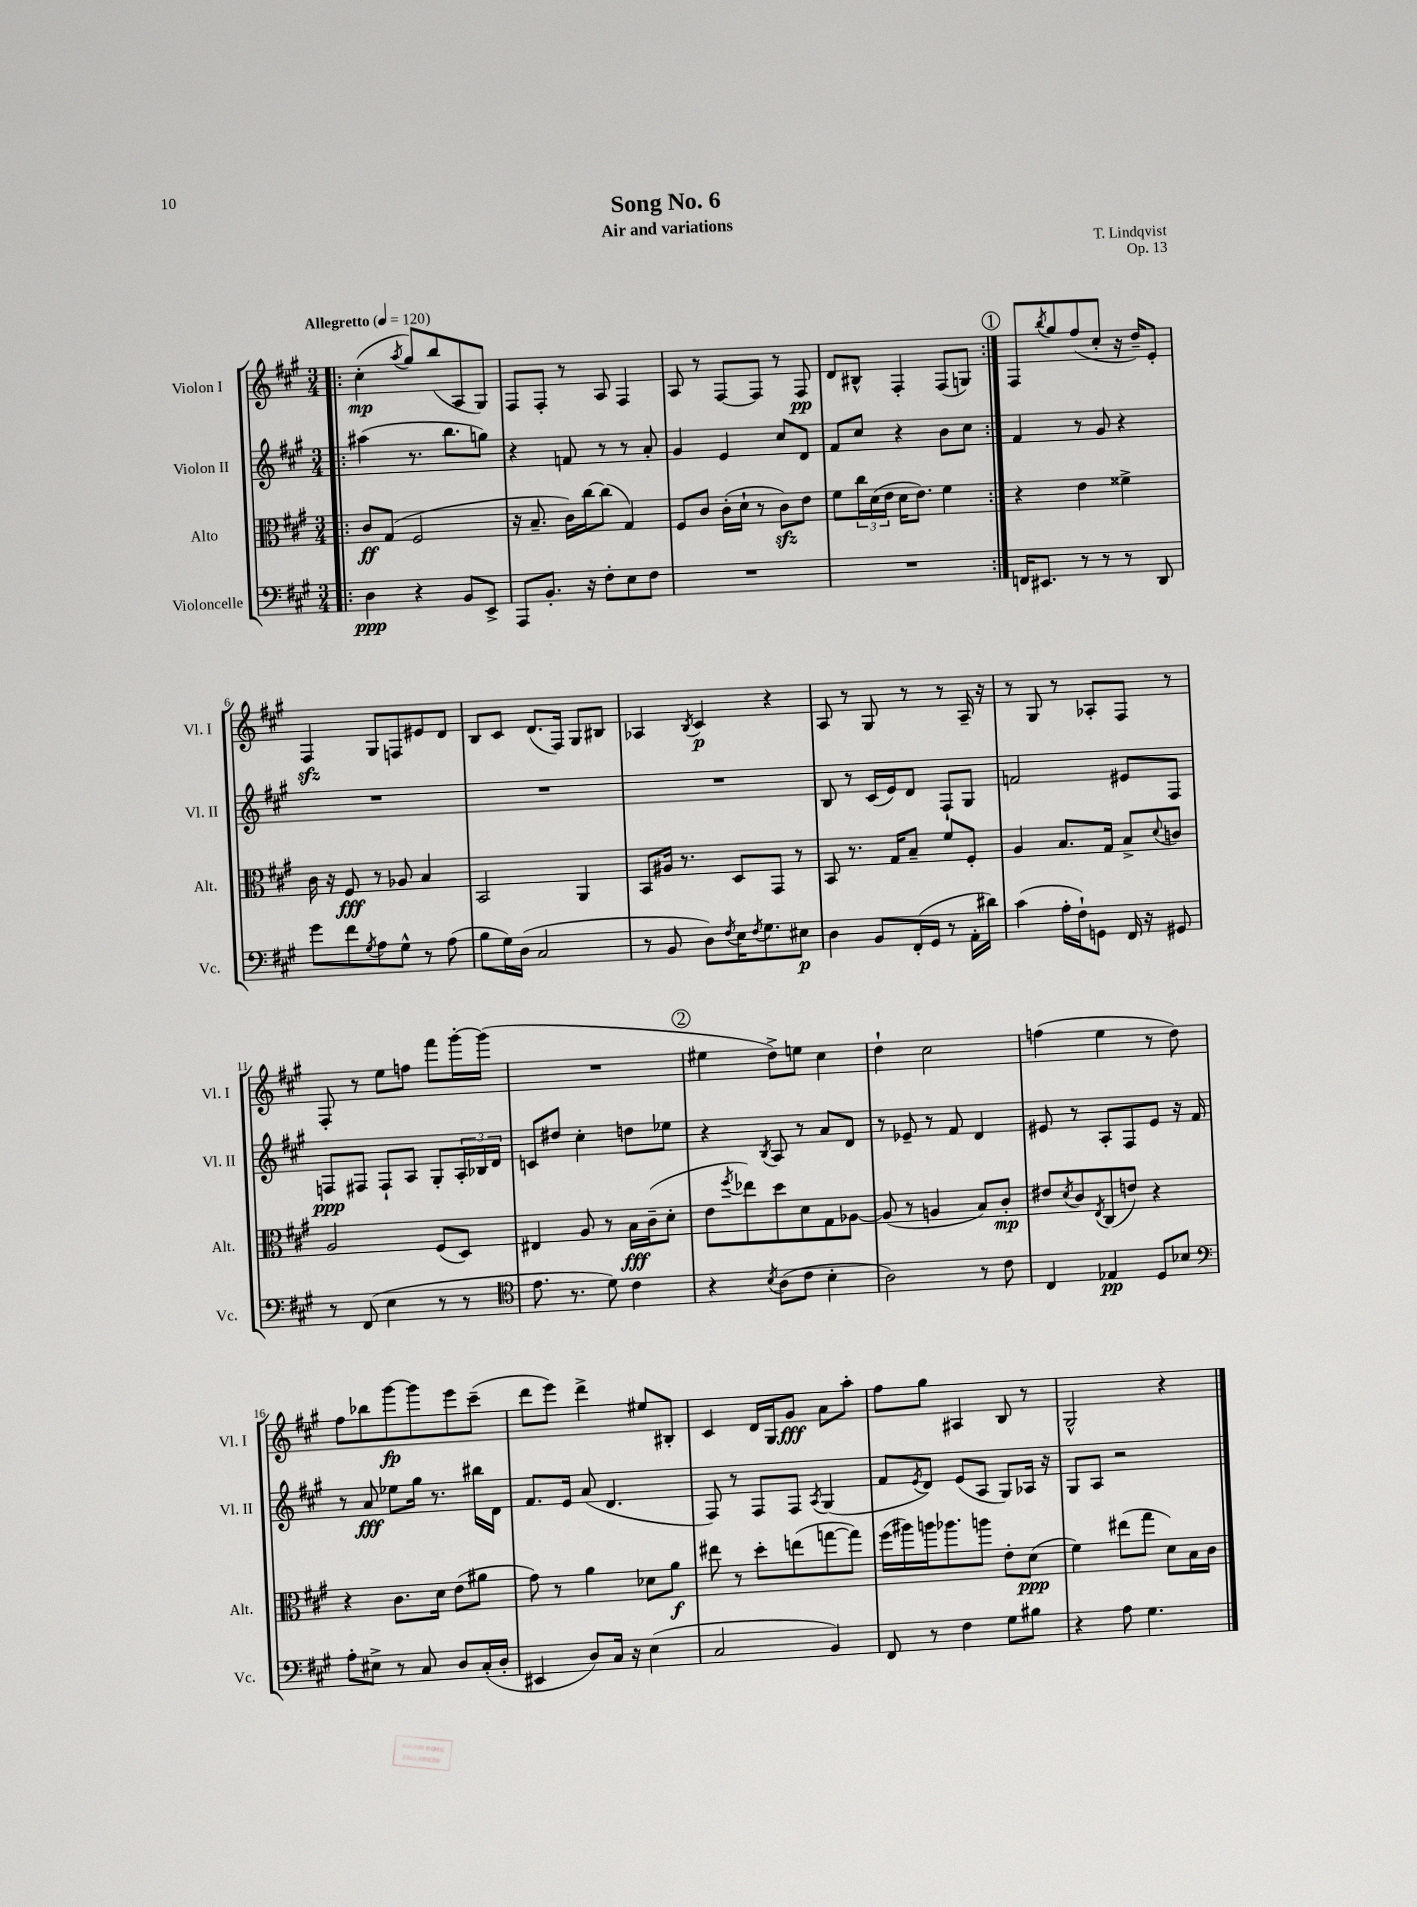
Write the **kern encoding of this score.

**kern	**dynam	**kern	**dynam	**kern	**dynam	**kern	**dynam
*part4	*part4	*part3	*part3	*part2	*part2	*part1	*part1
*staff4	*staff4	*staff3	*staff3	*staff2	*staff2	*staff1	*staff1
*I"Violoncelle	*	*I"Alto	*	*I"Violon II	*	*I"Violon I	*
*I'Vc.	*	*I'Alt.	*	*I'Vl. II	*	*I'Vl. I	*
*clefF4	*	*clefC3	*	*clefG2	*	*clefG2	*
*k[f#c#g#]	*	*k[f#c#g#]	*	*k[f#c#g#]	*	*k[f#c#g#]	*
*M3/4	*	*M3/4	*	*M3/4	*	*M3/4	*
*MM120	*	*MM120	*	*MM120	*	*MM120	*
=1!|:	=1!|:	=1!|:	=1!|:	=1!|:	=1!|:	=1!|:	=1!|:
!	!	!	!	!	!	!LO:TX:a:B:t=Allegretto	!
4D\	ppp	8c#/L	ff	(4aa#X\	.	(4cc#'\	mp
.	.	(8G#/J	.	.	.	.	.
.	.	.	.	.	.	8qaa/	.
4r	.	2F#/	.	8.r	.	8gg#/L)	.
.	.	.	.	.	.	(8bb/	.
.	.	.	.	8.bb\L	.	.	.
8BB/L	.	.	.	.	.	8A/	.
8EE^/J	.	.	.	8ggn\J)	.	8G#/J)	.
=2	=2	=2	=2	=2	=2	=2	=2
8AAA/L	.	16r	.	4r	.	8F#/L	.
.	.	8.B~/	.	.	.	.	.
8.BB'/J	.	.	.	.	.	8F#'/J	.
.	.	16c#\LL)	.	8fn/	.	8r	.
16r	.	[16cc#\J	.	.	.	.	.
8F#'\L	.	(8cc#\J]	.	8r	.	8A/	.
8E\	.	4G#/)	.	8r	.	4F#/	.
8F#\J	.	.	.	8a'/	.	.	.
=3	=3	=3	=3	=3	=3	=3	=3
2.r	.	8F#/L	.	4g#/	.	8A/	.
.	.	8c#/J	.	.	.	8r	.
.	.	(16c#'\LL	.	4e/	.	[8F#/L	.
.	.	16d`\JJ	.	.	.	.	.
.	.	8r	.	.	.	8F#/J]	.
.	.	8c#zz\L)	.	8cc#/L	.	8r	.
.	.	8e\J	.	8d/J	.	8F#/	pp
=4	=4	=4	=4	=4	=4	=4	=4
2.r	.	8f#\L	.	8f#/L	.	8d/L	.
.	.	24cc#\L	.	8cc#/J	.	8B#X^^/J	.
.	.	(24d\	.	.	.	.	.
.	.	24e\JJ	.	.	.	.	.
.	.	16d\KL	.	4r	.	4F#'/	.
.	.	8.e\J)	.	.	.	.	.
.	.	4f#\	.	8b\L	.	(8F#/L	.
.	.	.	.	8cc#\J	.	8Gn/J)	.
!!LO:REH:place=s1:t=1
=5:|!	=5:|!	=5:|!	=5:|!	=5:|!	=5:|!	=5:|!	=5:|!
16FFn/KL	.	4r	.	4f#/	.	8F#/L	.
8.EE#X/J	.	.	.	.	.	.	.
.	.	.	.	.	.	8qbb/	.
.	.	.	.	.	.	8gg#/	.
8r	.	4e\	.	8r	.	(8ff#/	.
8r	.	.	.	8g#/	.	8cc#'/J	.
8r	.	4f##X^\	.	4r	.	16r	.
.	.	.	.	.	.	16dd~/KL)	.
8DD/	.	.	.	.	.	8e'/J	.
!!LO:LB:g=z
=6	=6	=6	=6	=6	=6	=6	=6
8g#\L	.	16c#\	.	2.r	.	4F#zz/	.
.	.	16r	.	.	.	.	.
8f#\	.	8F#/	fff	.	.	.	.
8qG#/	.	.	.	.	.	.	.
8A\	.	8r	.	.	.	8G#/L	.
8G#^^\J	.	8A-X/	.	.	.	8Fn/	.
8r	.	4B/	.	.	.	8e#X/	.
(8A\	.	.	.	.	.	8d/J	.
=7	=7	=7	=7	=7	=7	=7	=7
8B\L	.	2BB/	.	2.r	.	8B/L	.
16G#\L)	.	.	.	.	.	8c#/J	.
(16D\JJ	.	.	.	.	.	.	.
2C#/	.	.	.	.	.	(8.d/L	.
.	.	.	.	.	.	16F#/Jk)	.
.	.	4AA/	.	.	.	8G#/L	.
.	.	.	.	.	.	8B#X/J	.
=8	=8	=8	=8	=8	=8	=8	=8
8r	.	8BB/L	.	2.r	.	4A-X/	.
8BB/	.	16A#X/Jk	.	.	.	.	.
.	.	8.r	.	.	.	.	.
.	.	.	.	.	.	8qB/	.
8D\L)	.	.	.	.	.	4c#/	p
8qF#/	.	.	.	.	.	.	.
16E\K	.	8D/L	.	.	.	.	.
8qF#/	.	.	.	.	.	.	.
8.G#\	.	.	.	.	.	.	.
.	.	8GG#/J	.	.	.	4r	.
8E#X\J	p	8r	.	.	.	.	.
=9	=9	=9	=9	=9	=9	=9	=9
4D\	.	8BB/	.	8B/	.	8A/	.
.	.	8.r	.	8r	.	8r	.
8BB/L	.	.	.	(16c#/LL	.	8G#/	.
.	.	16G#/KL	.	16e/J)	.	.	.
(16FF#'/L	.	8B~/J	.	8d/J	.	8r	.
16GG#/JJ	.	.	.	.	.	.	.
8r	.	8f#/L	.	8F#`/L	.	8r	.
16AA'\LL	.	8F#'/J	.	8G#/J	.	16A~/	.
16d#X\JJ)	.	.	.	.	.	16r	.
=10	=10	=10	=10	=10	=10	=10	=10
(4c#\	.	4A/	.	2fn/	.	8r	.
.	.	.	.	.	.	8G#/	.
16A'\LL	.	8.B/L	.	.	.	8r	.
16F#`\J)	.	.	.	.	.	.	.
8GGn\J	.	.	.	.	.	8A-X'/L	.
.	.	16G#/Jk	.	.	.	.	.
16FF#/	.	8B^/L	.	8e#X/L	.	8F#/J	.
16r	.	.	.	.	.	.	.
.	.	8qqd/	.	.	.	.	.
8GG#X/	.	8cn/J	.	8F#/J	.	8r	.
!!LO:LB:g=z
=11	=11	=11	=11	=11	=11	=11	=11
8r	.	2A/	.	8Fn/L	ppp	8F#'/	.
(8FF#/	.	.	.	8F#X/J	.	8r	.
4E\	.	.	.	8F#`/L	.	8ee\L	.
.	.	.	.	8A/J	.	8ffn\J	.
8r	.	(8F#/L	.	8G#'/L	.	8fff#\L	.
8r	.	8D/J)	.	24A'/L	.	[16ggg#'\L	.
.	.	.	.	24B-X/	.	.	.
.	.	.	.	.	.	(16ggg#\JJ]	.
.	.	.	.	24d/JJ	.	.	.
=12	=12	=12	=12	=12	=12	=12	=12
*clefC4	*	*	*	*	*	*	*
8.e\	.	4E#X/	.	8cn/L	.	2.r	.
.	.	.	.	8dd#X/J	.	.	.
8.r	.	.	.	.	.	.	.
.	.	8A/	.	4cc#'\	.	.	.
8d\)	.	8r	.	.	.	.	.
4c#\	.	16B\LL	fff	8ddn\L	.	.	.
.	.	(16c#~\J	.	.	.	.	.
.	.	8d'\J	.	8ee-X\J	.	.	.
!!LO:REH:place=s1:t=2
=13	=13	=13	=13	=13	=13	=13	=13
4r	.	8e\L	.	4r	.	4ee#X\	.
.	.	8qff#/	.	.	.	.	.
.	.	8ee-X\)	.	.	.	.	.
8qB/	.	.	.	8qB/	.	.	.
(8A\L	.	8dd\	.	8A/	.	8dd^\L)	.
8c#\J	.	8d\	.	8r	.	8een\J	.
4B'\	.	8G#\	.	8a/L	.	4cc#\	.
.	.	[8A-X\J	.	8d/J	.	.	.
=14	=14	=14	=14	=14	=14	=14	=14
2A\)	.	(8A-/]	.	8r	.	4dd`\	.
.	.	8r	.	8e-X~/	.	.	.
.	.	4An/	.	8r	.	2cc#\	.
.	.	.	.	8f#/	.	.	.
8r	.	8B/L)	.	4d/	.	.	.
8c#\	.	8c#'/J	mp	.	.	.	.
=15	=15	=15	=15	=15	=15	=15	=15
4C#/	.	8e#X/L	.	8e#X/	.	(4ffn\	.
.	.	8qd/	.	.	.	.	.
.	.	8c#/	.	8r	.	.	.
.	.	8qE/	.	.	.	.	.
4E-X/	pp	(8C#/	.	8A'/L	.	4ee\	.
.	.	8en/J)	.	8F#/	.	.	.
8D/L	.	4r	.	8e#/J	.	8r	.
8B-X/J	.	.	.	16r	.	8dd\)	.
.	.	.	.	16f#/	.	.	.
!!LO:LB:g=z
=16	=16	=16	=16	=16	=16	=16	=16
*clefF4	*	*	*	*	*	*	*
8A'\L	.	4r	.	8r	.	8ff#\L	.
8E#X^\J	.	.	.	8a/	fff	8bb-X\	.
8r	.	8.c#\L	.	8ee-X\L	.	[8ggg#\	fp
8C#/	.	.	.	16gg#\Jk	.	8ggg#\]	.
.	.	16d\Jk	.	8.r	.	.	.
8D/L	.	(8e\L	.	.	.	8eee\	.
(16C#'/L	.	8a#X\J	.	16bb#X\LL	.	(8ccc#~\J	.
16D'/JJ	.	.	.	16d\JJ	.	.	.
=17	=17	=17	=17	=17	=17	=17	=17
4EE#X/	.	8g#\)	.	8.f#/L	.	8ddd\L	.
.	.	8r	.	.	.	8eee\J)	.
.	.	.	.	16e/Jk	.	.	.
8D/L)	.	4a\	.	(8a/	.	4ddd^\	.
16C#/Jk	.	.	.	4.d/	.	.	.
16r	.	.	.	.	.	.	.
(4E\	.	8d-X\L	.	.	.	8ee#X/L	.
.	.	8a\J	f	.	.	8B#X'/J	.
=18	=18	=18	=18	=18	=18	=18	=18
2C#/	.	8ee#X\	.	8F#/)	.	4c#/	.
.	.	8r	.	8r	.	.	.
.	.	8dd'\L	.	8F#/L	.	16d/LL	.
.	.	.	.	.	.	16G#/J	.
.	.	(8een\	.	8F#/J	.	8g#/J	fff
.	.	.	.	8qA/	.	.	.
4BB/)	.	[8ggn\	.	(4G#/	.	8a\L	.
.	.	8gg\J])	.	.	.	8aa'\J	.
=19	=19	=19	=19	=19	=19	=19	=19
8FF#/	.	(16ff#\LL	.	8f#/L	.	8ff#\L	.
.	.	16aa#X\)	.	.	.	.	.
.	.	.	.	8qe/	.	.	.
8r	.	16aan\J	.	8d/J)	.	8gg#\J	.
.	.	8.aa-X\	.	.	.	.	.
4F#\	.	.	.	(8e/L	.	4A#X/	.
.	.	8aan\J	.	8A/J	.	.	.
8G#\L	.	8e'\L	.	8G#/L)	.	8B/	.
8B#X\J	.	(8d\J	ppp	16A-X/Jk	.	8r	.
.	.	.	.	16r	.	.	.
=20	=20	=20	=20	=20	=20	=20	=20
4r	.	4f#\)	.	8G#/L	.	2G#^^/	.
.	.	.	.	8A/J	.	.	.
8A\	.	(8ee#X\L	.	2r	.	.	.
4.G#\	.	8gg#\J	.	.	.	.	.
.	.	8d\L)	.	.	.	4r	.
.	.	16B\L	.	.	.	.	.
.	.	16c#\JJ	.	.	.	.	.
==	==	==	==	==	==	==	==
*-	*-	*-	*-	*-	*-	*-	*-
